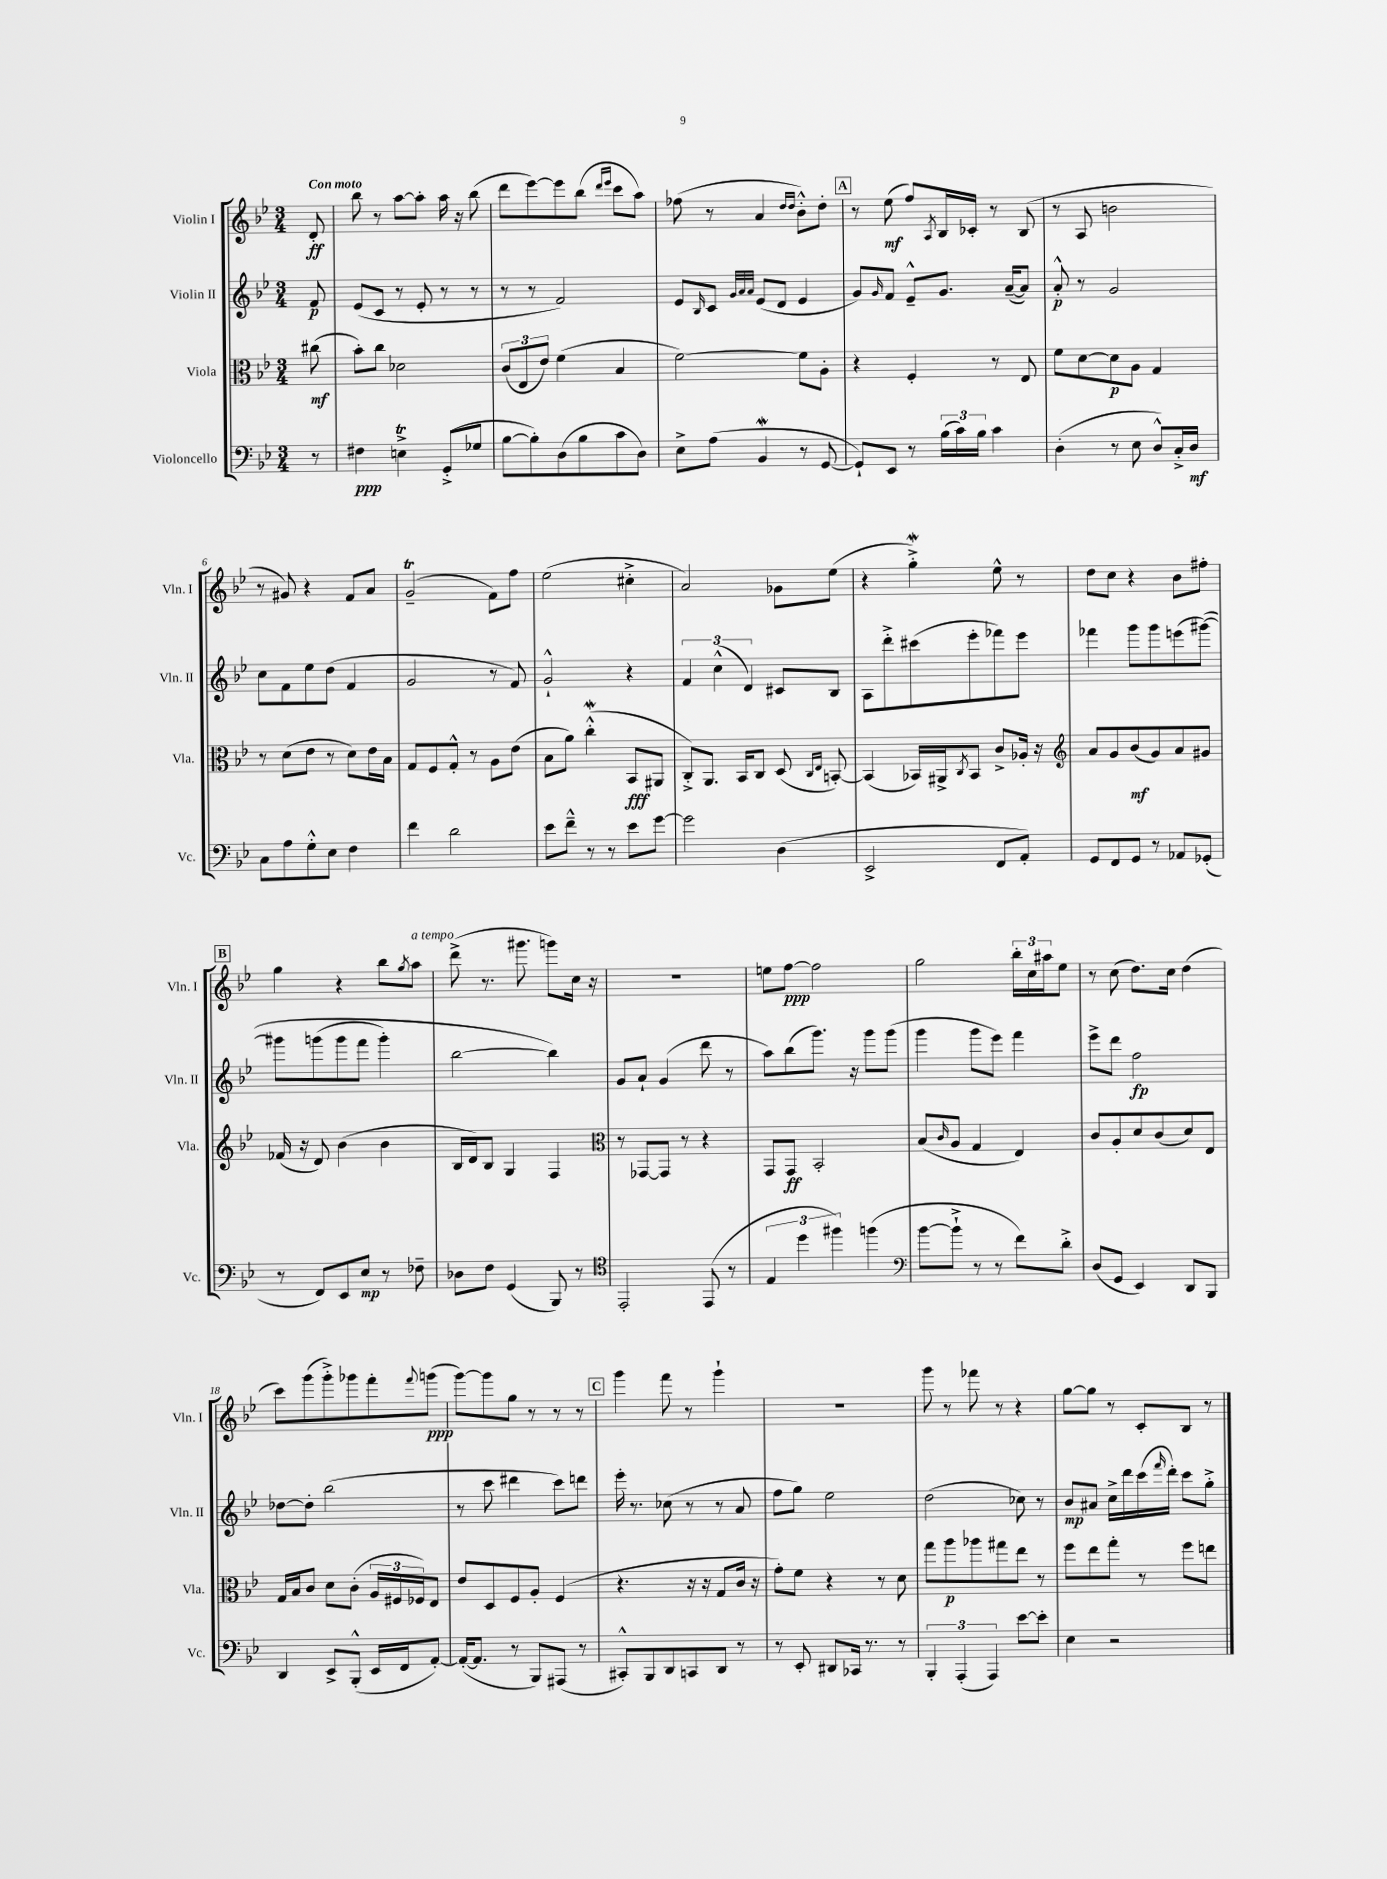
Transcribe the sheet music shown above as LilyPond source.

<<
\new StaffGroup <<
\new Staff = "s0" \with { instrumentName = "Violin I" shortInstrumentName = "Vln. I" } {
    \clef treble \key bes \major \numericTimeSignature \time 3/4 \partial 8 \tempo "Con moto"
    d'8-.\ff |
    bes''8 r8 a''8~ a''8-. a''16 r16 bes''8( |
    d'''8 ees'''8~) ees'''8 bes''8( \grace { d'''16 ees'''16 } c'''8 a''8) |
    fes''8( r8 a'4 \grace { d''16 d''16 } bes'8-.-^) d''8-. |
    \mark \markup { \box "A" } r8 ees''8\mf( f''8) \acciaccatura { a8 } bes16 ces'16-. r8 bes8( |
    r8 a8 b'2 |
    r8 gis'8) r4 f'8 a'8 |
    g'2--\trill( f'8) f''8 |
    ees''2( cis''4-.-> |
    a'2) ges'8 ees''8( |
    r4 g''4-.->\mordent) ees''8-^ r8 |
    d''8 c''8 r4 bes'8 fis''8-. |
    \mark \markup { \box "B" } g''4 r4 bes''8 \acciaccatura { g''8 } a''8^\markup { \italic "a tempo" } |
    d'''8->( r8. gis'''8. g'''8) c''16 r16 |
    R2. |
    e''8 f''8~\ppp f''2 |
    g''2 \tuplet 3/2 { bes''16-. c''16 ais''16 } ees''8 |
    r8 c''8( d''8.) c''16 d''4( |
    c'''8) g'''8( g'''8-.->) ges'''8 f'''8-. \appoggiatura { f'''8 } g'''8\ppp( |
    g'''8~) g'''8 g''8 r8 r8 r8 |
    \mark \markup { \box "C" } g'''4 f'''8 r8 g'''4-! |
    R2. |
    g'''8 r8 fes'''8 r8 r4 |
    g''8~ g''8 r8 c'8-. bes8 r8 \bar "|." |
}
\new Staff = "s1" \with { instrumentName = "Violin II" shortInstrumentName = "Vln. II" } {
    \clef treble \key bes \major \numericTimeSignature \time 3/4 \partial 8
    f'8\p |
    ees'8( c'8 r8 ees'8-. r8 r8 |
    r8 r8 f'2) |
    ees'8 \grace { bes16 } c'8 \grace { g'32 a'32 a'32 } ees'8( d'8 ees'4 |
    \mark \markup { \box "A" } g'8) \grace { g'16 } f'8 ees'8---^ g'8. a'16~--( a'8) |
    a'8-.-^\p r8 g'2 |
    c''8 f'8 ees''8 d''8( f'4 |
    g'2 r8 f'8) |
    g'2-!-^ r4 |
    \tuplet 3/2 { f'4 c''4-^( d'4) } cis'8 bes8 |
    a8 d'''8-.-> cis'''8( ees'''8-. fes'''8) ees'''8 |
    fes'''4 g'''8 g'''8 e'''8( gis'''8~)\( |
    \mark \markup { \box "B" } gis'''8 g'''8( g'''8 f'''8 g'''4-.) |
    bes''2~ bes''4\) |
    g'8 a'8-! g'4( d'''8 r8 |
    a''8) bes''8( g'''8.) r16 g'''8 g'''8( |
    g'''4 g'''8 ees'''8) f'''4 |
    ees'''8-> d'''8 f''2\fp |
    des''8~ des''8-. bes''2( |
    r8 c'''8 dis'''4 c'''8) d'''8 |
    \mark \markup { \box "C" } ees'''16-. r8. ces''8( r8 r8 a'8 |
    f''8 g''8) ees''2 |
    d''2( ces''8) r8 |
    bes'8\mp ais'8 c''16-> d'''16 c'''16( \grace { f'''16 } d'''16-.) c'''8 g''8-.-> \bar "|." |
}
\new Staff = "s2" \with { instrumentName = "Viola" shortInstrumentName = "Vla." } {
    \clef alto \key bes \major \numericTimeSignature \time 3/4 \partial 8
    cis''8\mf( |
    bes'8-.) c''8 des'2 |
    \tuplet 3/2 { c'8( ees8 ees'8) } f'4( bes4 |
    f'2~) f'8 a8-. |
    \mark \markup { \box "A" } r4 f4-. r8 ees8 |
    f'8 d'8~ d'8\p a8 g4 |
    r8 d'8( ees'8 r8 d'8) ees'16 bes16 |
    g8 f8 g8-.-^ r8 a8 ees'8( |
    bes8 a'8) c''4-.-^\mordent( bes,8\fff ais,8 |
    c8-.->) a,8. bes,16 c8 d8( \grace { c16 ees16 } b,8~-.) |
    b,4( bes,16) ais,16-> \acciaccatura { c8 } bes,8 c'8-> aes16-. r16 |
    \clef treble a'8 g'8 bes'8\mf( g'8) a'8 gis'8 |
    \mark \markup { \box "B" } fes'16( r16 d'8) bes'4( bes'4 |
    bes16 d'16) bes8 g4 f4 |
    \clef alto r8 ges,8~ ges,8 r8 r4 |
    g,8 g,8\ff bes,2-. |
    bes8( \grace { c'16 } a8 g4 ees4) |
    c'8 a8-. d'8 c'8( d'8) ees8 |
    g16 bes16 c'8 d'8 c'8-.( \tuplet 3/2 { a16 fis16 fes16) } ees8 |
    ees'8 d8 f8 a8-. f4( |
    \mark \markup { \box "C" } r4. r16 r16 g8 c'16 r16 |
    g'8-.) f'8 r4 r8 d'8 |
    g''8 a''8\p aes''8 gis''8 ees''8 r8 |
    f''8 ees''8 g''8-. r8 f''8 e''8 \bar "|." |
}
\new Staff = "s3" \with { instrumentName = "Violoncello" shortInstrumentName = "Vc." } {
    \clef bass \key bes \major \numericTimeSignature \time 3/4 \partial 8
    r8 |
    fis4\ppp e4->\trill g,8-.->( ges8 |
    bes8~ bes8-.) d8( bes8 c'8 d8) |
    ees8-> a8( bes,4\mordent r8 g,8~ |
    \mark \markup { \box "A" } g,8-!) ees,8 r8 \tuplet 3/2 { bes16( c'16) bes16 } c'4 |
    d4-.( r8 ees8 d8-^) c16-.-> d16\mf |
    c8 a8 g8-.-^ ees8 f4 |
    f'4 d'2 |
    ees'8 f'8---^ r8 r8 ees'8 g'8~ |
    g'2 d4( |
    ees,2-> f,8 a,8-.) |
    g,8 f,8 g,8 r8 aes,8 ges,8-.( |
    \mark \markup { \box "B" } r8 f,8) ees,8 ees8\mp r8 fes8-- |
    des8 f8 g,4( bes,,8) r8 |
    \clef tenor ees,2-. ees,8( r8 |
    \tuplet 3/2 { ees4 d''4 fis''4) } f''4( |
    \clef bass bes'8~ bes'8-!-> r8 r8 f'8) d'8-.-> |
    d8( g,8 ees,4) d,8 bes,,8 |
    d,4 ees,8-> bes,,8-.-^( ees,16 f,16 a,8~-.) |
    a,16~-.( a,8. r8 bes,,8) ais,,8( r8 |
    \mark \markup { \box "C" } cis,8-.-^) bes,,8 d,8 c,8 d,8 r8 |
    r8 ees,8-. dis,8 ces,16 r8. r8 |
    \tuplet 3/2 { bes,,4-. a,,4-.( a,,4) } ees'8~ ees'8-. |
    ees4 r2 \bar "|." |
}
>>
>>
